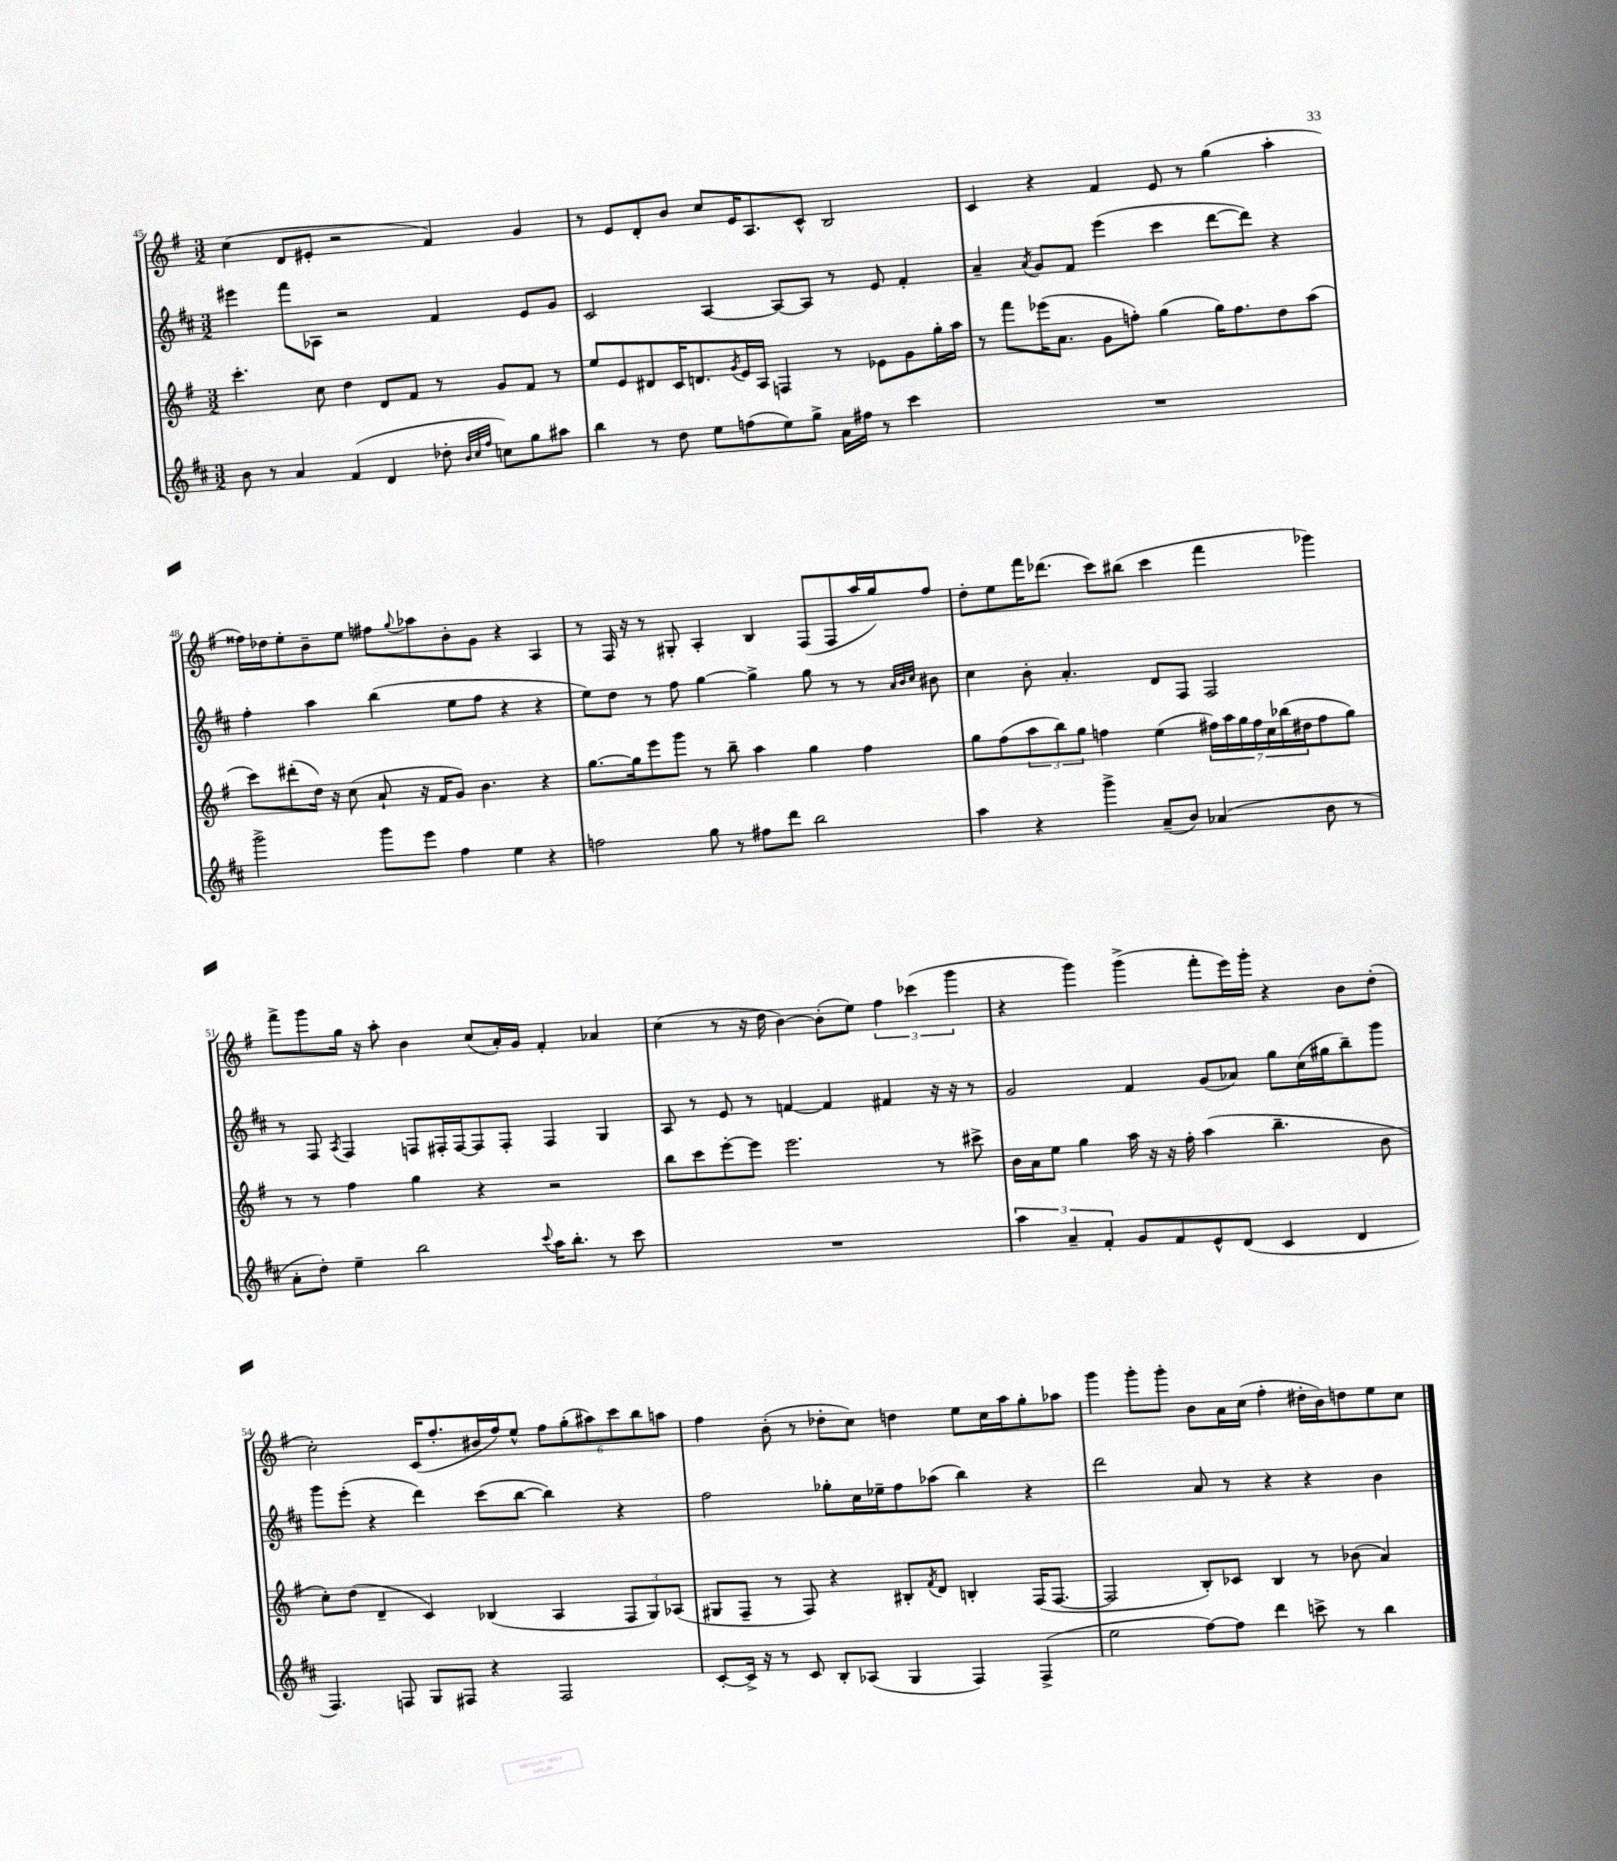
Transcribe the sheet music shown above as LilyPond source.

<<
\new StaffGroup <<
\new Staff = "s0" {
    \clef treble \key g \major \numericTimeSignature \time 3/2
    c''4( d'8 eis'8-. r2 fis'4) g'4 |
    r8 e'8 d'8-. b'8 c''8 e'16 a8. c'8-^ b2 |
    c'4 r4 fis'4 e'8 r8 g''4( a''4-. |
    fisis''16) des''16 e''8-. b'8-- e''8 fis''8 \appoggiatura { g''8 } aes''8 b'8-. g'8 r4 a4 |
    r8 fis16 r16 r8 gis8-. a4-. b4 fis8( fis8 a''16 g''16) fis''8 |
    d''8-. e''8 fis'''16 des'''8.( c'''8) bis''8( c'''4 fis'''4 ges'''4) |
    fis'''8-> g'''8 g''16 r16 a''8-. b'4 c''8( a'16-.) g'16 fis'4-. aes'4 |
    c''4( r8 r16 d''16 b'4~) b'8-.( e''8) \tuplet 3/2 { fis''4 ces'''4( g'''4 } |
    r4 g'''4) g'''4->( fis'''8-. e'''16) g'''16-. r4 b'8 d''8-.( |
    c''2-.) c'16( fis''8.-. bis'16 fis''16) e''8-^ \tuplet 6/4 { fis''8 g''8-.( ais''8) c'''8 b''8 a''8 } |
    fis''4 b'8-.( r8 des''8-. c''8) d''4 e''8 c''16 a''16 g''8-. aes''8 |
    g'''4 g'''8-. g'''8-. b'8 a'16 c''16( fis''4-. dis''16-. b'16) d''8 e''8 c''8 \bar "|." |
}
\new Staff = "s1" {
    \clef treble \key d \major \numericTimeSignature \time 3/2
    eis'''4 fis'''8 aes8 r2 fis'4 e'8 g'8 |
    cis'2 a4~ a8~ a8 r8 e'8 fis'4-. |
    a'4-- \acciaccatura { a'8 } g'8 fis'8 e'''4( cis'''4 d'''8~ d'''8) r4 |
    fis''4-. a''4 b''4( e''8 fis''8 r4 r4 |
    e''8) d''8 r8 fis''8 g''4~ g''4-> g''8 r8 r8 \grace { a'32 b'32 cis''32 } bis'8 |
    cis''4 b'8-. a'4.-. d'8 fis8 fis2 |
    r8 fis8 \acciaccatura { a8 } fis4 f8 fis16-. fis16~ fis8 fis8-. fis4 g4 |
    a8 r8 e'8 r8 f'4~ f'4 fis'4 r16 r16 r8 |
    g'2 fis'4 g'8( aes'8) g''8 cis''16( gis''16 b''8--) g'''8 |
    g'''8 e'''8-.( r4 d'''4) cis'''8( b''8~ b''4) r4 |
    fis''2 ges''8-. cis''16 ees''16-- fis''8 aes''8( b''4) r4 |
    d'''2 a'8 r8 r4 r4 b'4 \bar "|." |
}
\new Staff = "s2" {
    \clef treble \key g \major \numericTimeSignature \time 3/2
    c'''4.-. c''8 d''4 d'8 fis'8 r8 g'8 fis'8 r8 |
    e''8 e'8 dis'8 c'16 d'8. \acciaccatura { g'8 } e'16 a16 f4 r8 ees'8 g'8 g''16-. a''16 |
    r8 fis'''8 ees'''16( a'8. g'8 f''8-.) g''4( g''16) f''8. d''8 a''8( |
    c'''8) dis'''8-.( d''16) r16 c''8( a'8-! r16 fis'16 g'8) b'4. r4 |
    g''8.~ g''16 e'''8 g'''8 r8 b''8-- a''4 g''4 fis''4 |
    g''8 fis''8( \tuplet 3/2 { a''8 b''8) g''8 } f''4 e''4( \tuplet 7/4 { fis''16) a''16 g''16 fis''16 c''16 bes''16( dis''16 } fis''8 g''8) |
    r8 r8 fis''4 g''4 r4 r2 |
    b''8 c'''8 e'''8~-. e'''8 e'''2. r8 cis'''8-> |
    b'16 a'16 e''8 g''4 a''16 r16 r16 fis''16-. a''4( b''4.-- b'8 |
    c''8-.) d''8( d'4-- c'4) bes4( a4 \tuplet 3/2 { fis8 g8) aes8( } |
    gis8 fis8-- r8 fis8) r4 bis8-. \acciaccatura { fis'8 } d'8 b4-. fis16( fis8.~ |
    fis2 b8-.) ces'8 b4 r8 bes'8( a'4) \bar "|." |
}
\new Staff = "s3" {
    \clef treble \key d \major \numericTimeSignature \time 3/2
    b'8 r8 a'4 fis'4( d'4 des''8-. \grace { b'32 cis''32 fis''32 } c''8) g''8 ais''8 |
    b''4 r8 d''8 e''8 f''8( e''8) g''8-> a'16 fis''16 r8 cis'''4 |
    R1. |
    g'''2-> g'''8 e'''8 fis''4 e''4 r4 |
    f''2 g''8 r8 fis''8 d'''8 b''2 |
    a''4 r4 g'''4-> a'8--( b'8) aes'4( b'8 r8 |
    a'8-. d''8-.) e''4-- b''2 \appoggiatura { cis'''8 } a''16 b''8.-. r8 cis'''8 |
    R1. |
    \tuplet 3/2 { a''4 a'4-- fis'4-. } g'8 fis'8 e'8-^ d'8( cis'4 d'4 |
    fis4.) f8 g8 fis8 r4 fis2 |
    cis'8~-. cis'16-> r16 r8 cis'8 b8-. aes8( g4 fis4) fis4->( |
    e''2 fis''8~) fis''8 d'''4 c'''8-> r8 b''4 \bar "|." |
}
>>
>>
\layout { \context { \Score currentBarNumber = #45 } }
